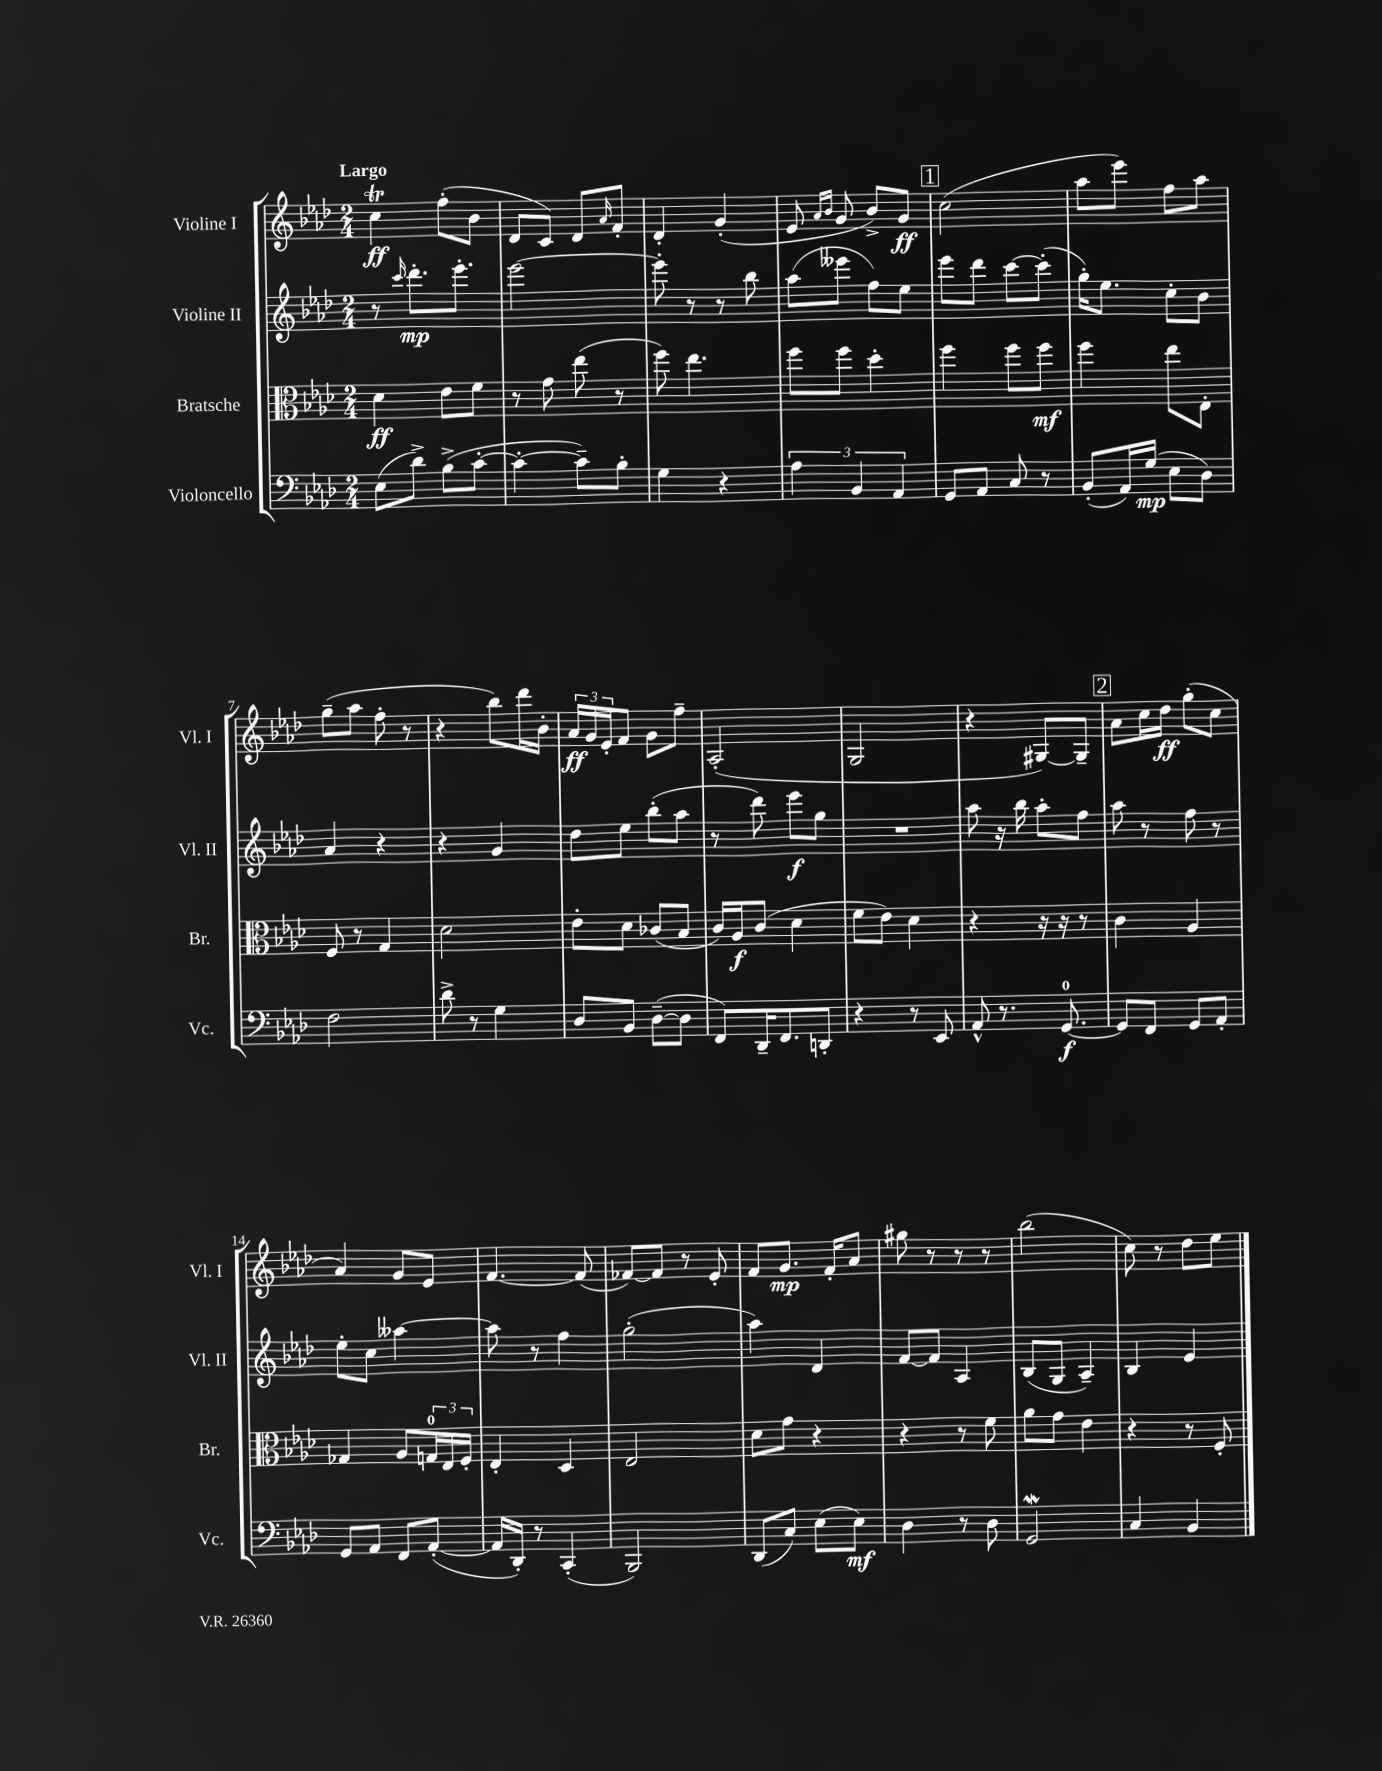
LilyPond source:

<<
\new StaffGroup <<
\new Staff = "s0" \with { instrumentName = "Violine I" shortInstrumentName = "Vl. I" } {
    \clef treble \key aes \major \numericTimeSignature \time 2/4 \tempo "Largo"
    c''4\trill\ff f''8-.( bes'8 |
    des'8 c'8) des'8 \grace { aes'16 } f'8-. |
    des'4-. g'4-.( |
    ees'8 \grace { aes'16 bes'16 } g'8 bes'8->) g'8\ff |
    \mark \markup { \box "1" } c''2( |
    aes''8 ees'''8) f''8 aes''8 |
    g''8--( aes''8 f''8-. r8 |
    r4 bes''8) des'''16 bes'16-. |
    \tuplet 3/2 { aes'16\ff g'16 ees'16-. } f'8 g'8 f''8-- |
    aes2-.( |
    g2 |
    r4 gis8~) gis8-- |
    \mark \markup { \box "2" } aes'8 c''16 des''16\ff g''8-.( c''8 |
    aes'4) g'8 ees'8 |
    f'4.~ f'8( |
    fes'8~) fes'8 r8 ees'8-. |
    f'8 g'8.\mp f'16-. aes'8 |
    gis''8 r8 r8 r8 |
    bes''2( |
    c''8) r8 des''8 ees''8 \bar "|." |
}
\new Staff = "s1" \with { instrumentName = "Violine II" shortInstrumentName = "Vl. II" } {
    \clef treble \key aes \major \numericTimeSignature \time 2/4
    r8 \grace { c'''16 } des'''8.-.\mp ees'''8.-. |
    ees'''2~ |
    ees'''8-. r8 r8 bes''8 |
    aes''8( eeses'''8 f''8) ees''8 |
    \mark \markup { \box "1" } ees'''8 des'''8 c'''8~ c'''8-.( |
    g''16-.) ees''8. c''8-. bes'8 |
    aes'4 r4 |
    r4 g'4 |
    des''8 ees''8 bes''8-.( aes''8 |
    r8 des'''8) ees'''8\f g''8 |
    R2 |
    aes''8 r16 bes''16 aes''8-. f''8 |
    \mark \markup { \box "2" } aes''8 r8 f''8 r8 |
    ees''8-. c''8 aeses''4~ |
    aeses''8 r8 f''4 |
    g''2-.( |
    aes''4) des'4 |
    f'8~ f'8 aes4 |
    bes8( g8 aes4--) |
    bes4 ees'4 \bar "|." |
}
\new Staff = "s2" \with { instrumentName = "Bratsche" shortInstrumentName = "Br." } {
    \clef alto \key aes \major \numericTimeSignature \time 2/4
    des'4\ff ees'8 f'8 |
    r8 g'8 ees''8( r8 |
    f''8) ees''4. |
    f''8 f''8 des''4-. |
    \mark \markup { \box "1" } f''4 f''8 f''8\mf |
    f''4 ees''8 ees8-. |
    f8 r8 g4 |
    des'2 |
    ees'8-. des'8 ces'8( bes8 |
    c'16) aes16\f c'8( des'4 |
    f'8 ees'8) des'4 |
    r4 r16 r16 r8 |
    \mark \markup { \box "2" } c'4 aes4 |
    ges4 aes8 \tuplet 3/2 { g16-0 ees16 f16-. } |
    ees4-. des4 |
    ees2 |
    des'8 g'8 r4 |
    r4 r8 f'8 |
    aes'8 g'8 ees'4 |
    r4 r8 f8-. \bar "|." |
}
\new Staff = "s3" \with { instrumentName = "Violoncello" shortInstrumentName = "Vc." } {
    \clef bass \key aes \major \numericTimeSignature \time 2/4
    ees8( des'8->) bes8->( c'8~-. |
    c'4~-. c'8--) bes8-. |
    g4 r4 |
    \tuplet 3/2 { aes4 bes,4 aes,4 } |
    \mark \markup { \box "1" } g,8 aes,8 c8 r8 |
    bes,8-.( aes,16) g16\mp( ees8 des8) |
    f2 |
    des'8-> r8 g4 |
    des8 bes,8 des8~--( des8 |
    f,8) des,16-- f,8. d,8-. |
    r4 r8 ees,8 |
    aes,8-^ r8. g,8.-0~\f |
    \mark \markup { \box "2" } g,8 f,8 g,8 aes,8-. |
    g,8 aes,8 f,8 aes,8~-.( |
    aes,16 des,16-.) r8 c,4-.( |
    bes,,2) |
    des,8( c8) ees8( ees8\mf) |
    des4 r8 des8 |
    g,2\mordent |
    c4 bes,4 \bar "|." |
}
>>
>>
